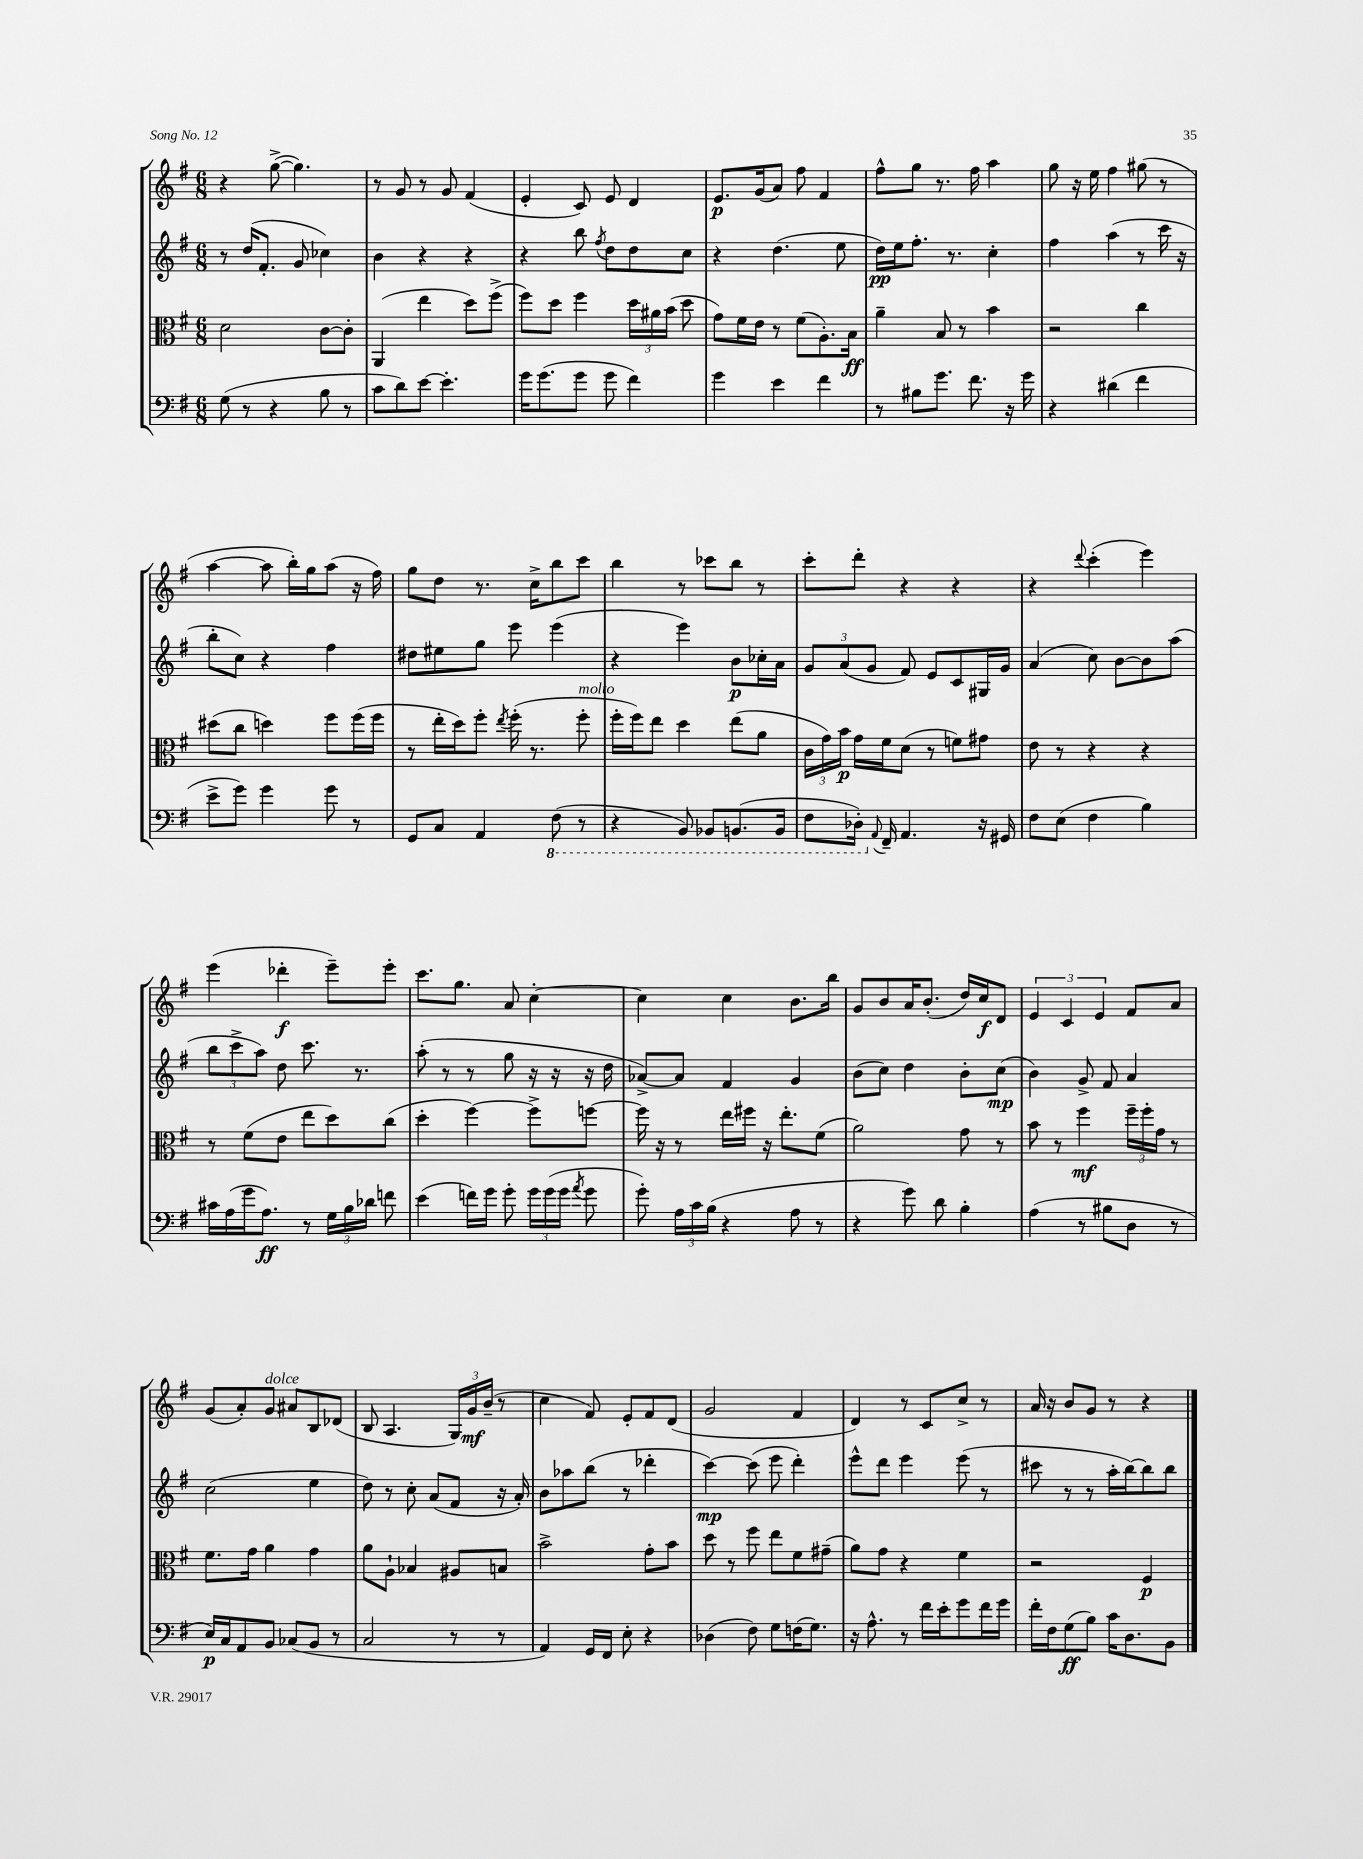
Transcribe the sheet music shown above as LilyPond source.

<<
\new StaffGroup <<
\new Staff = "s0" {
    \clef treble \key g \major \numericTimeSignature \time 6/8
    \autoBeamOff r4 g''8~->( g''4.) |
    r8 g'8 r8 g'8 fis'4( |
    e'4-. c'8) e'8 d'4 |
    e'8.[\p g'16( a'8]) fis''8 fis'4 |
    fis''8[-^ g''8] r8. fis''16 a''4 |
    g''8 r16 e''16 fis''4 gis''8( r8 |
    a''4~ a''8 b''16[-.) g''16 a''8]( r16 fis''16) |
    g''8[ d''8] r8. c''16[-> b''8 c'''8] |
    b''4 r8 ces'''8[ b''8] r8 |
    c'''8[-. d'''8]-. r4 r4 |
    r4 \appoggiatura { d'''8 } c'''4-.( e'''4) |
    e'''4( des'''4-.\f e'''8[--) e'''8]-. |
    c'''8.[ g''8.] a'8 c''4~-. |
    c''4 c''4 b'8.[ b''16] |
    g'8[ b'8 a'16 b'8.]-.( d''16[) c''16\f d'8] |
    \tuplet 3/2 { e'4 c'4 e'4 } fis'8[ a'8] |
    g'8[( a'8-.) g'8]^\markup { \italic "dolce" } ais'8[ b8 des'8]( |
    b8 a4. \tuplet 3/2 { g16[) g'16\mf b'16]--( } r8 |
    c''4 fis'8) e'8[-. fis'8 d'8]( |
    g'2 fis'4 |
    d'4) r8 c'8[ c''8]-> r8 |
    a'16 r16 b'8[ g'8] r8 r4 \bar "|." |
}
\new Staff = "s1" {
    \clef treble \key g \major \numericTimeSignature \time 6/8
    \autoBeamOff r8 d''16[( fis'8.]-. g'8 ces''4) |
    b'4 r4 r4 |
    r4 b''8 \acciaccatura { fis''8 } d''8[ d''8 c''8] |
    r4 d''4.( e''8 |
    d''16[\pp) e''16 fis''8.]-. r8. c''4-. |
    fis''4 a''4( r8 c'''16 r16 |
    b''8[-. c''8]) r4 fis''4 |
    dis''8[ eis''8 g''8] e'''8 e'''4( |
    r4 e'''4) b'8[\p ces''16-. a'16] |
    \tuplet 3/2 { g'8[ a'8( g'8] } fis'8) e'8[ c'8 gis16 g'16] |
    a'4( c''8) b'8[~ b'8 a''8]( |
    \tuplet 3/2 { b''8[ c'''8-> a''8]) } d''8 c'''8. r8. |
    a''8-.( r8 r8 g''8 r16 r16 r16 d''16 |
    aes'8[~->) aes'8] fis'4 g'4 |
    b'8[( c''8]) d''4 b'8[-. c''8]\mp( |
    b'4) g'8-> fis'8 a'4 |
    c''2( e''4 |
    d''8) r8 c''8-. a'8[( fis'8] r16 a'16-.) |
    b'8[ aes''8 b''8]( r8 des'''4-. |
    c'''4~\mp) c'''8( e'''8 d'''4-.) |
    e'''8[-^ d'''8] e'''4 e'''8( r8 |
    cis'''8 r8 r8 a''16[-. b''16~) b''8 b''8] \bar "|." |
}
\new Staff = "s2" {
    \clef alto \key g \major \numericTimeSignature \time 6/8
    \autoBeamOff d'2 c'8[~ c'8]-. |
    a,4( e''4 d''8[) fis''8]->( |
    fis''8[) d''8] fis''4 \tuplet 3/2 { d''16[ ais'16 b'16]( } d''8 |
    g'8[) fis'16 e'16] r8 fis'8[( a8.-.) b16]\ff |
    a'4-- b8 r8 b'4 |
    r2 c''4 |
    dis''8[( c''8] d''4) fis''8[ fis''16( fis''16] |
    r8 e''16[-. d''16) fis''8]-. \acciaccatura { e''8 } fis''16-.( r8. fis''8-.^\markup { \italic "molto" } |
    fis''16[-. fis''16) e''8] d''4 e''8[( a'8] |
    \tuplet 3/2 { c'16[ g'16) b'16]\p } g'16[ fis'16 d'8]( r8 f'8[) gis'8] |
    e'8 r8 r4 r4 |
    r8 fis'8[( e'8] e''8[ d''8) c''8]( |
    d''4-. fis''4~) fis''8[-> f''8]~ |
    f''16 r16 r8 e''16[ fis''16] r16 e''8.[-. fis'8]( |
    a'2) g'8 r8 |
    b'8 r8 fis''4\mf \tuplet 3/2 { fis''16[-- fis''16-. g'16] } r8 |
    fis'8.[ g'16] a'4 g'4 |
    a'8[ a8]-! bes4 ais8[ b8] |
    b'2-> g'8[-. b'8] |
    d''8 r8 fis''8 e''8[ fis'8 gis'8]--( |
    a'8[) g'8] r4 fis'4 |
    r2 fis4\p \bar "|." |
}
\new Staff = "s3" {
    \clef bass \key g \major \numericTimeSignature \time 6/8
    \autoBeamOff g8( r8 r4 b8 r8 |
    c'8[ d'8) e'8]~ e'4.-. |
    g'16[ g'8.( g'8] g'8 fis'4) |
    g'4 e'4 fis'4 |
    r8 bis8[ g'8.] fis'8. r16 g'16 |
    r4 dis'4( fis'4 |
    e'8[-> g'8]) g'4 g'8 r8 |
    g,8[ c8] a,4 \ottava #-1 fis,8( r8 |
    r4 b,,8) bes,,8[ b,,8.( b,,16] |
    fis,8[ des,16]-.) \ottava #0 \appoggiatura { a,8 } fis,16-- a,4. r16 gis,16 |
    fis8[ e8]( fis4 b4) |
    cis'16[ a16( g'16 a8.]\ff) r8 \tuplet 3/2 { g16[ b16 des'16] } f'8 |
    e'4( f'16[) g'16] g'8-. \tuplet 3/2 { g'16[ g'16( g'16] } \acciaccatura { a'8 } g'8 |
    g'8-.) \tuplet 3/2 { a16[ c'16 b16]( } r4 a8 r8 |
    r4 g'8) d'8 b4-. |
    a4( r8 bis8[ d8] r8 |
    e16[\p) c16 a,8 b,8] ces8[( b,8] r8 |
    c2 r8 r8 |
    a,4) g,16[ fis,16] e8-. r4 |
    des4( fis8) g8[ f16( g8.]) |
    r16 a8.-^ r8 fis'16[ e'16-. g'8 fis'16 g'16] |
    fis'16[-. fis16 g8\ff( b8]) c'16[ d8. b,8] \bar "|." |
}
>>
>>
\layout { \context { \Score \remove "Bar_number_engraver" } }
